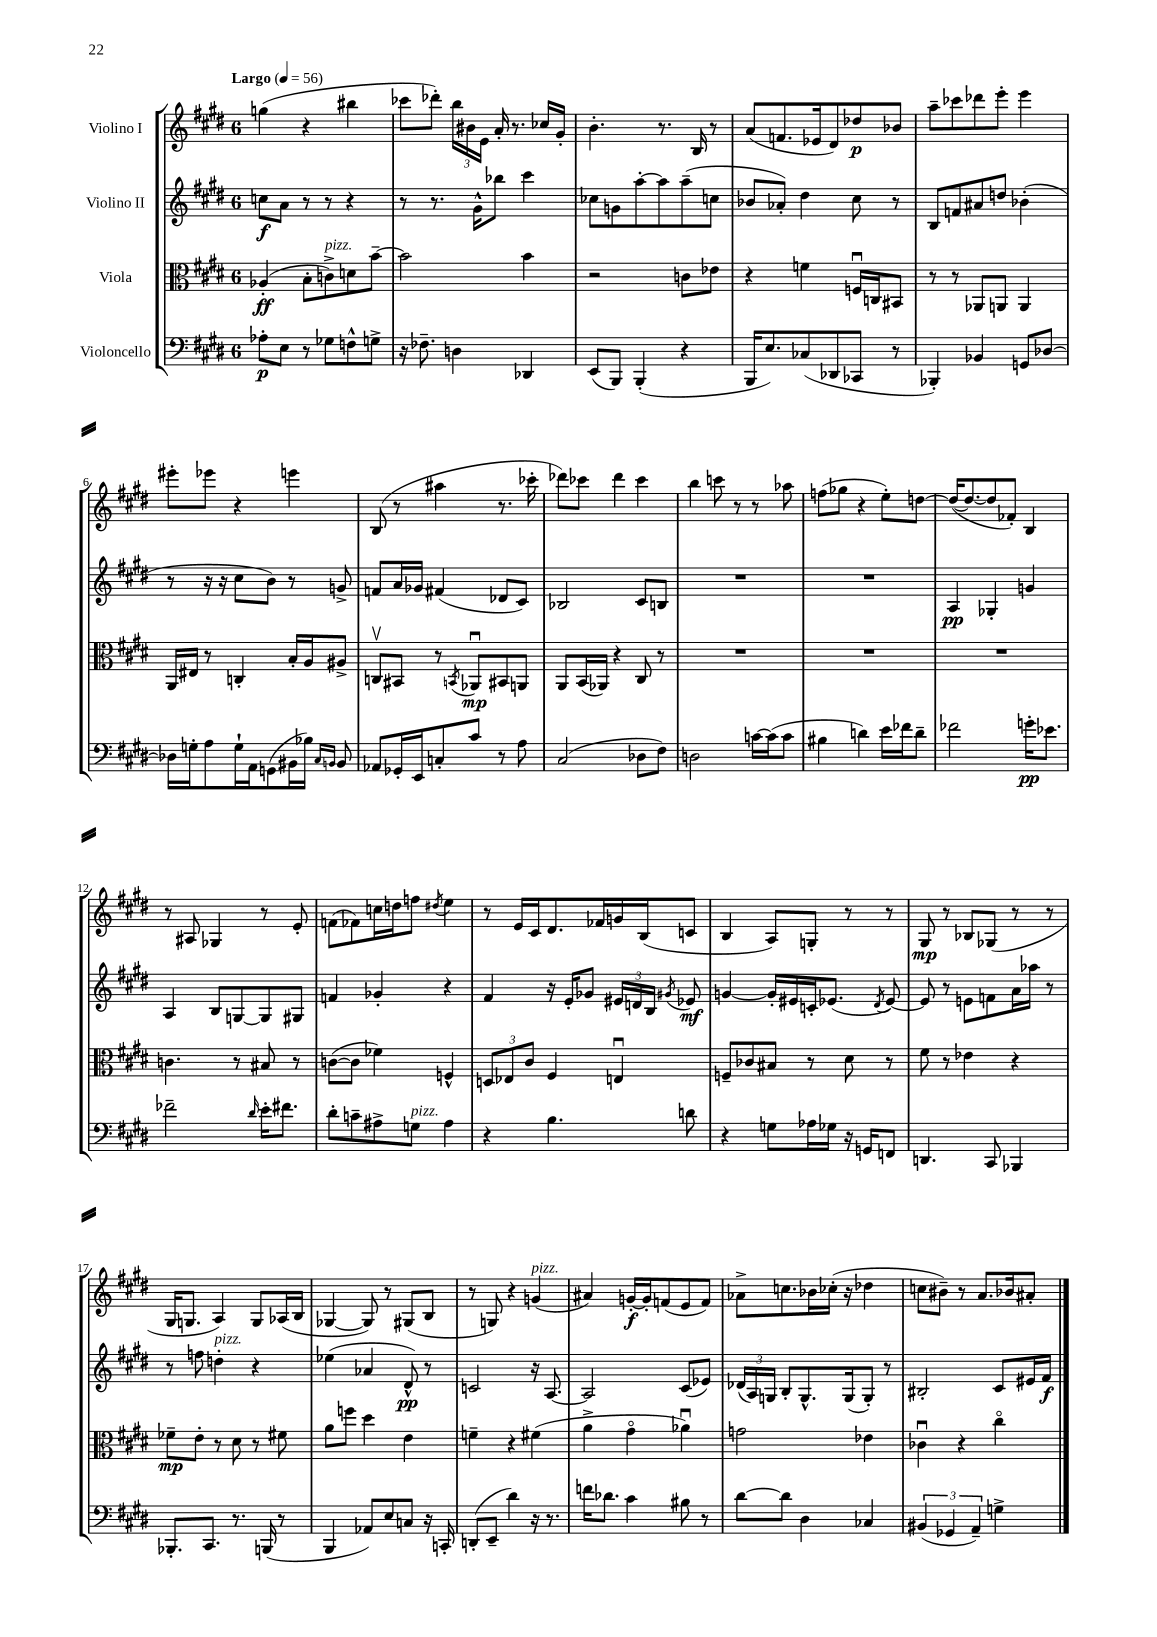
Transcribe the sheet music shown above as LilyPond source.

<<
\new StaffGroup <<
\new Staff = "s0" \with { instrumentName = "Violino I" } {
    \clef treble \key e \major \once \override Staff.TimeSignature.style = #'single-digit \time 6/8 \tempo "Largo" 4 = 56
    \autoBeamOff g''4( r4 bis''4 |
    ces'''8[ des'''8]-.) \tuplet 3/2 { b''16[ bis'16 e'16] } a'16-. r8. ces''16[ gis'16]-. |
    b'4.-. r8. b16 r8 |
    a'8[( f'8. ees'16 dis'8) des''8\p bes'8] |
    a''8[-- ces'''8 des'''8 e'''8]-. e'''4 |
    eis'''8[-. ees'''8] r4 e'''4 |
    b8( r8 ais''4 r8. ces'''16-. |
    des'''8[) ces'''8] des'''4 ces'''4 |
    b''4 c'''8 r8 r8 aes''8 |
    f''8[( ges''8] r4 e''8[-.) d''8]~ |
    d''16[~( d''8.~ d''8 fes'8]-.) b4 |
    r8 ais8 ges4 r8 e'8-. |
    f'8[( fes'8) c''16 d''16 f''8] \acciaccatura { dis''8 } e''4 |
    r8 e'16[ cis'16 dis'8. fes'16 g'16 b16( c'8] |
    b4 a8[) g8]-. r8 r8 |
    gis8\mp r8 bes8[ ges8]( r8 r8 |
    gis16[ g8.] a4) g8[ aes16( b16] |
    ges4~ ges8) r8 gis8[( b8] |
    r8 g8) r4 g'4^\markup { \italic "pizz." }( |
    ais'4) g'16[~-.\f g'16-. f'8( e'8 f'8]) |
    aes'8[-> c''8. bes'16 ces''16]-.( r16 des''4 |
    c''8[ bis'8]--) r8 a'8.[ bes'16 ais'8]-. \bar "|." |
}
\new Staff = "s1" \with { instrumentName = "Violino II" } {
    \clef treble \key e \major \once \override Staff.TimeSignature.style = #'single-digit \time 6/8
    \autoBeamOff c''8[\f a'8] r8 r8 r4 |
    r8 r8. gis'16[-^ bes''8] cis'''4 |
    ces''8[ g'8 a''8~-. a''8 a''8--( c''8] |
    bes'8[ aes'8]-.) dis''4 cis''8 r8 |
    b8[ f'8 ais'8 d''8] bes'4-.( |
    r8 r16 r16 cis''8[ b'8]) r8 g'8-> |
    f'8[ a'16 ges'16] fis'4( des'8[ cis'8]) |
    bes2 cis'8[ b8] |
    R2. |
    R2. |
    a4\pp ges4-. g'4 |
    a4 b8[ g8~ g8 gis8] |
    f'4 ges'4-. r4 |
    fis'4 r16 e'16[-. ges'8] \tuplet 3/2 { eis'16[ d'16 b16] } \acciaccatura { gis'8 } ees'8\mf |
    g'4~ g'16[-. eis'16 c'16-. ees'8.]( \acciaccatura { dis'8 } ees'8~) |
    ees'8 r8 e'8[ f'8 a'16 aes''16] r8 |
    r8 f''8 d''4-.^\markup { \italic "pizz." } r4 |
    ees''4( aes'4 dis'8-^\pp) r8 |
    c'2 r16 a8.~ |
    a2 cis'8[( ees'8]) |
    \tuplet 3/2 { des'16[( a16) g16] } b8[-. g8.-^ g16( g8]-.) r8 |
    bis2-. cis'8[ eis'16 fis'16]\f \bar "|." |
}
\new Staff = "s2" \with { instrumentName = "Viola" } {
    \clef alto \key e \major \once \override Staff.TimeSignature.style = #'single-digit \time 6/8
    \autoBeamOff aes4-.\ff( b8[-. c'8->^\markup { \italic "pizz." }) d'8 b'8]~-- |
    b'2 b'4 |
    r2 c'8[ ees'8] |
    r4 f'4 f16[\downbow c16 bis,8] |
    r8 r8 aes,8[ a,8] a,4 |
    a,16[ eis16] r8 c4-. b16[-. a16 ais8]-> |
    c8[\upbow bis,8] r8 \acciaccatura { b,8 } aes,8[\downbow\mp bis,8 a,8] |
    a,8[ b,16( aes,16]) r4 cis8 r8 |
    R2. |
    R2. |
    R2. |
    c'4. r8 bis8 r8 |
    c'8[~( c'8] fes'4) f4-^ |
    \tuplet 3/2 { d8[ ees8 cis'8] } fis4 e4\downbow |
    f8[-- ces'8 bis8] r8 dis'8 r8 |
    fis'8 r8 ees'4 r4 |
    fes'8[--\mp e'8]-. r8 dis'8 r8 fis'8 |
    a'8[ f''8] dis''4 e'4 |
    f'4-- r4 fis'4( |
    a'4-> gis'4\flageolet aes'4\downbow) |
    g'2 ees'4 |
    ces'4\downbow r4 cis''4\flageolet \bar "|." |
}
\new Staff = "s3" \with { instrumentName = "Violoncello" } {
    \clef bass \key e \major \once \override Staff.TimeSignature.style = #'single-digit \time 6/8
    \autoBeamOff aes8[-.\p e8] r8 ges8[ f8-^ g8]-> |
    r16 fes8.-- d4 des,4 |
    e,8[( b,,8]) b,,4-.( r4 |
    b,,16[ e8.) ces8( des,8 ces,8] r8 |
    bes,,4-.) bes,4 g,8[ des8]~ |
    des16[ g16-. a8 g16-! a,16 g,8( bis,16 bes16]) \grace { cis16[ b,16] } b,8 |
    aes,8[ ges,16-. e,16 c8-. cis'8] r8 a8 |
    cis2( des8[ fis8]) |
    d2 c'16[~ c'16( c'8] |
    bis4 d'4) e'16[ fes'16 d'8]-- |
    fes'2 g'16[-.\pp ees'8.] |
    fes'2-- \grace { dis'16 } e'16[-. fis'8.] |
    dis'8[-. c'8-- ais8-> g8]^\markup { \italic "pizz." } ais4 |
    r4 b4. d'8 |
    r4 g8[ aes16 ges16] r16 g,16[ f,8] |
    d,4. cis,8 bes,,4 |
    bes,,8.[-. cis,8.] r8. b,,16( r8 |
    b,,4 aes,8[) e8 c8] r16 c,16-. |
    d,8[-.( e,8]-- dis'4) r16 r8. |
    f'16[ des'8.] cis'4 bis8 r8 |
    dis'8[~ dis'8] dis4 ces4 |
    \tuplet 3/2 { bis,4( ges,4 a,4--) } g4-> \bar "|." |
}
>>
>>
